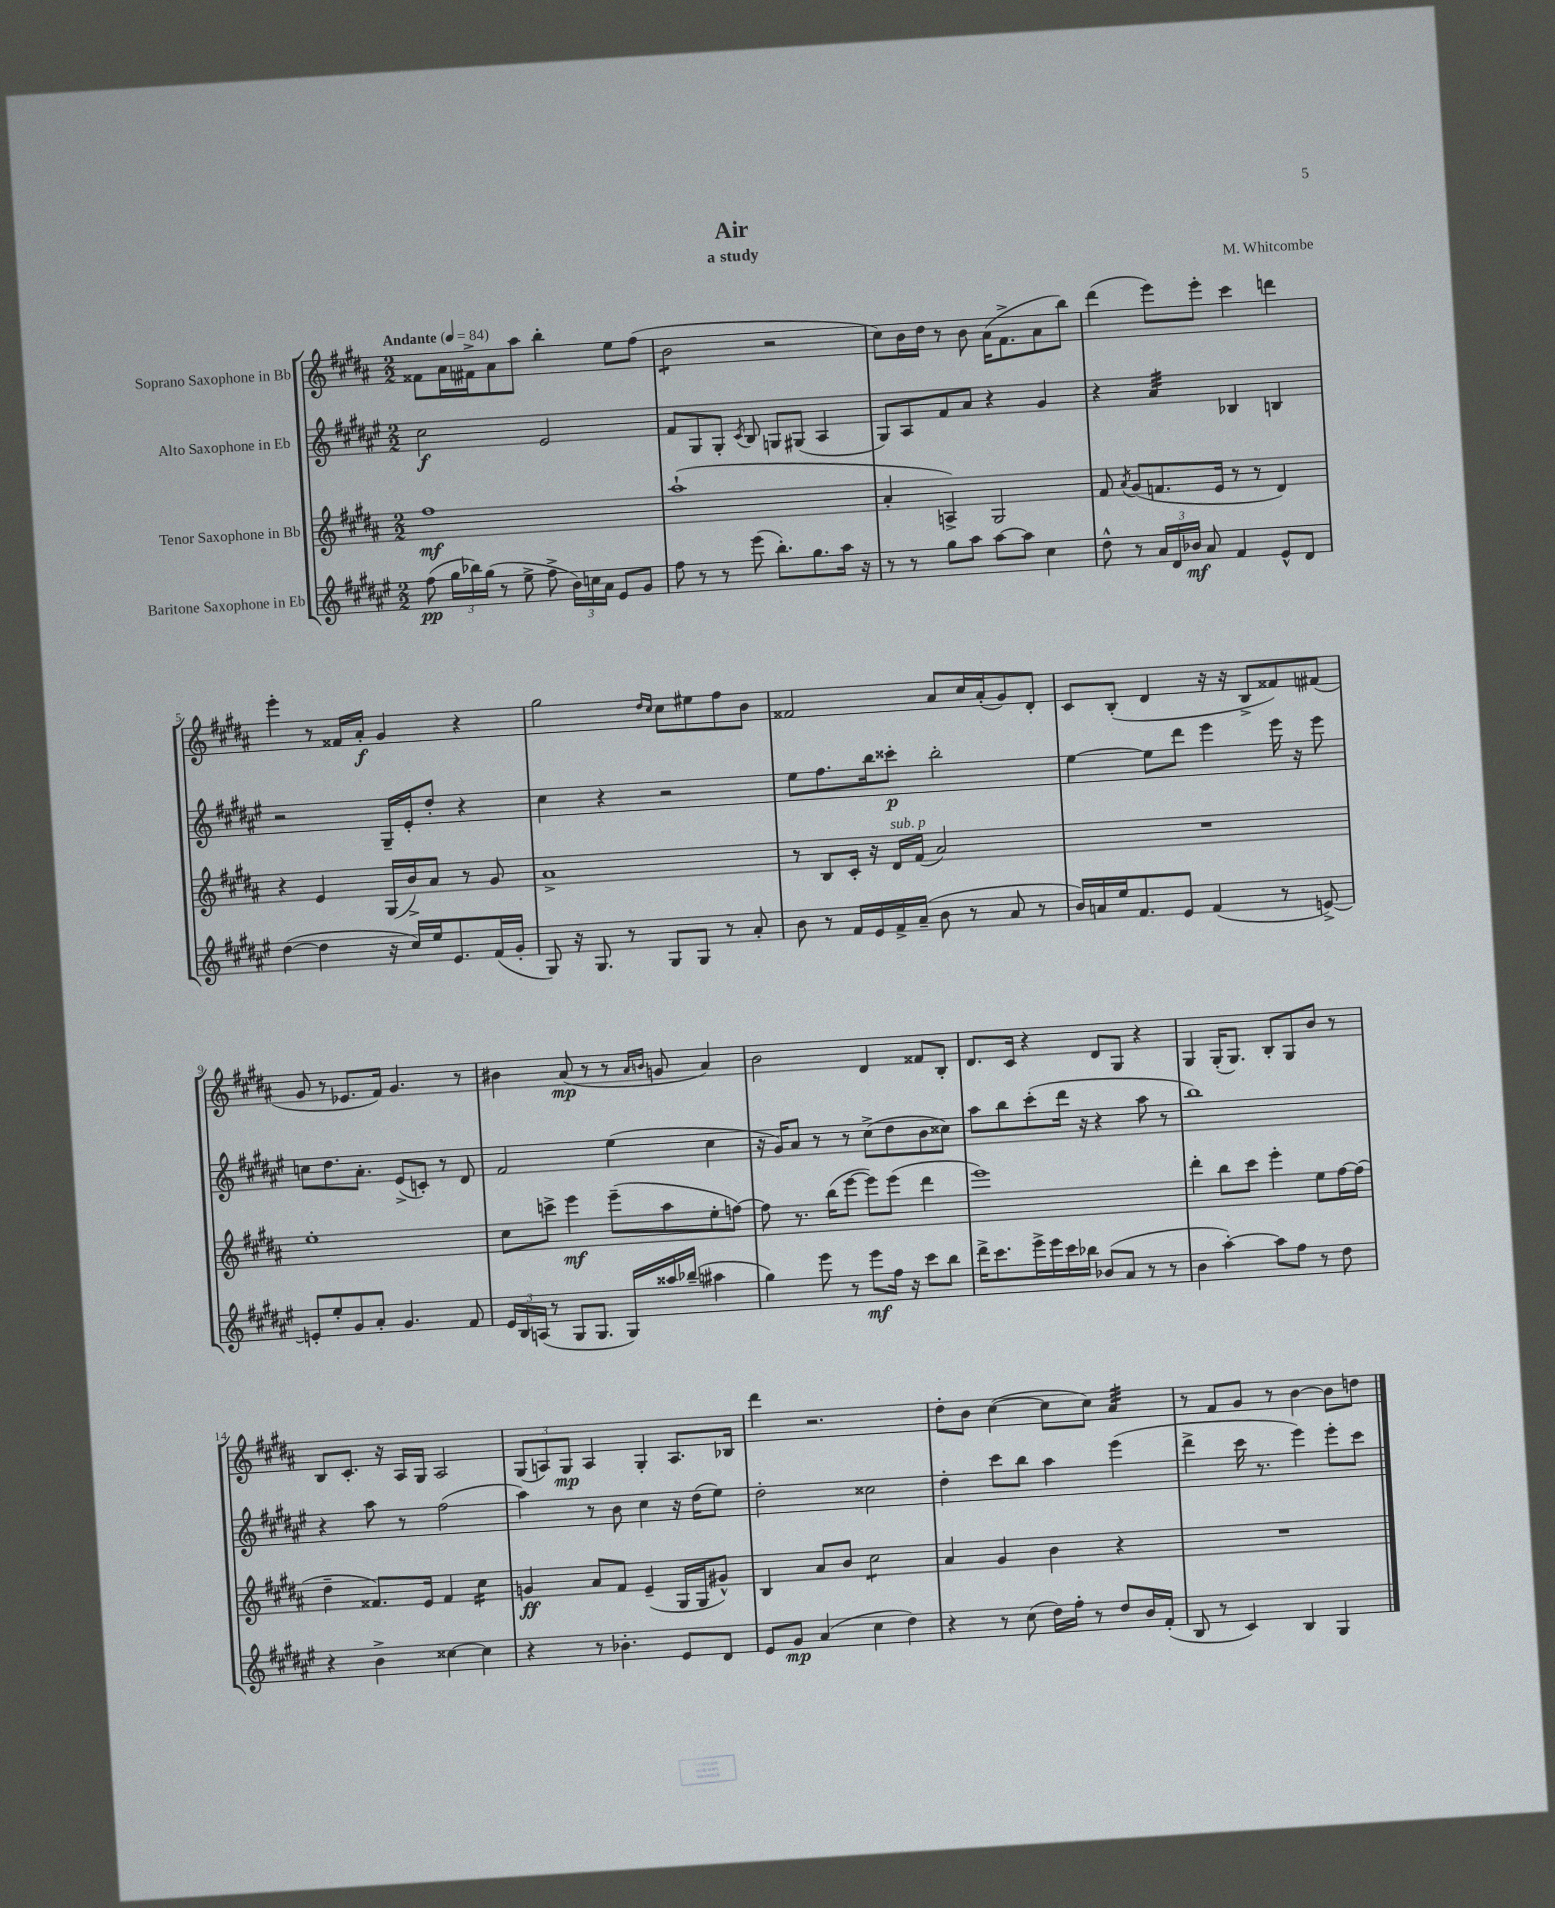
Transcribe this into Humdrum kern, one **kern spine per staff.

**kern	**dynam	**kern	**dynam	**kern	**dynam	**kern	**dynam
*part4	*part4	*part3	*part3	*part2	*part2	*part1	*part1
*staff4	*staff4	*staff3	*staff3	*staff2	*staff2	*staff1	*staff1
*I"Baritone Saxophone in Eb	*	*I"Tenor Saxophone in Bb	*	*I"Alto Saxophone in Eb	*	*I"Soprano Saxophone in Bb	*
*clefG2	*	*clefG2	*	*clefG2	*	*clefG2	*
*k[f#c#g#d#a#e#]	*	*k[f#c#g#d#a#]	*	*k[f#c#g#d#a#e#]	*	*k[f#c#g#d#a#]	*
*M2/2	*	*M2/2	*	*M2/2	*	*M2/2	*
*MM84	*	*MM84	*	*MM84	*	*MM84	*
=1	=1	=1	=1	=1	=1	=1	=1
!	!	!	!	!	!	!LO:TX:a:B:t=Andante	!
(8ff#\	pp	1ff#	mf	2cc#\	f	8f##X\L	.
24gg#\LL	.	.	.	.	.	16a#\L	.
24bb-X\)	.	.	.	.	.	.	.
.	.	.	.	.	.	16f#X^\J	.
(24gg#\JJ	.	.	.	.	.	.	.
8r	.	.	.	.	.	8a#\	.
8ee#^\	.	.	.	.	.	8aa#\J	.
8ff#^\	.	.	.	2e#/	.	4bb'\	.
24b\LL)	.	.	.	.	.	.	.
24ccn\	.	.	.	.	.	.	.
24a#\JJ	.	.	.	.	.	.	.
8e#/L	.	.	.	.	.	8ee\L	.
8g#/J	.	.	.	.	.	(8ff#\J	.
=2	=2	=2	=2	=2	=2	=2	=2
*	*	*	*	*	*	*tremolo	*
8ff#\	.	(1aa#`	.	8f#/L	.	8b\L	.
8r	.	.	.	8G#/	.	8b\	.
8r	.	.	.	8G#'/J	.	8b\	.
.	.	.	.	8qc#/	.	.	.
(8eee#\	.	.	.	8B/	.	8b\J	.
*	*	*	*	*	*	*Xtremolo	*
8.bb'\L)	.	.	.	8Gn/L	.	2r	.
.	.	.	.	(8G#X/J	.	.	.
8.gg#\	.	.	.	.	.	.	.
.	.	.	.	4A#/	.	.	.
16aa#\Jk	.	.	.	.	.	.	.
16r	.	.	.	.	.	.	.
=3	=3	=3	=3	=3	=3	=3	=3
8r	.	4a#'/	.	8G#/L)	.	8cc#\L)	.
8r	.	.	.	8A#/	.	16b\L	.
.	.	.	.	.	.	16dd#\JJ	.
8gg#\L	.	4An^/)	.	8f#/	.	8r	.
8aa#\J	.	.	.	8a#/J	.	8b\	.
[8aa#\L	.	2G#/	.	4r	.	(16a#\KL	.
.	.	.	.	.	.	8.f#^\	.
8aa#\J]	.	.	.	.	.	.	.
4cc#\	.	.	.	4g#/	.	8a#\	.
.	.	.	.	.	.	8bb\J)	.
=4	=4	=4	=4	=4	=4	=4	=4
8dd#^^\	.	8f#/	.	4r	.	(4ddd#\	.
.	.	8qa#/	.	.	.	.	.
8r	.	(8g#/L	.	.	.	.	.
*	*	*	*	*tremolo	*	*	*
24a#/LL	.	8.fn/	.	32a#/LLL	.	8eee\L)	.
.	.	.	.	32a#/	.	.	.
24d#/	.	.	.	.	.	.	.
.	.	.	.	32a#/	.	.	.
24b-X/JJ	mf	.	.	.	.	.	.
.	.	.	.	32a#/	.	.	.
8a#/	.	.	.	32a#/	.	8eee'\J	.
.	.	.	.	32a#/	.	.	.
.	.	16e/Jk	.	32a#/	.	.	.
.	.	.	.	32a#/JJJ	.	.	.
*	*	*	*	*Xtremolo	*	*	*
4f#/	.	8r	.	4B-X/	.	4ccc#\	.
.	.	8r	.	.	.	.	.
8e#^^/L	.	4d#/)	.	4Bn/	.	4dddn\	.
8d#/J	.	.	.	.	.	.	.
!!LO:LB:g=z
=5	=5	=5	=5	=5	=5	=5	=5
([4dd#\	.	4r	.	2r	.	4eee'\	.
4dd#\]	.	4e/	.	.	.	8r	.
.	.	.	.	.	.	16f##X/LL	.
.	.	.	.	.	.	16a#'/JJ	f
16r	.	(16G#/LL	.	16G#~/LL	.	4g#/	.
16cc#/LL)	.	16b^/J)	.	16e#'/J	.	.	.
16ee#/J	.	8a#/J	.	8dd#'/J	.	.	.
8.e#/	.	.	.	.	.	.	.
.	.	8r	.	4r	.	4r	.
(16f#/L	.	8g#/	.	.	.	.	.
16g#'/JJ	.	.	.	.	.	.	.
=6	=6	=6	=6	=6	=6	=6	=6
8G#/)	.	1a#^	.	4cc#\	.	2gg#\	.
16r	.	.	.	.	.	.	.
8.G#/	.	.	.	.	.	.	.
.	.	.	.	4r	.	.	.
8r	.	.	.	.	.	.	.
.	.	.	.	.	.	16qqdd#/LL	.
.	.	.	.	.	.	16qqcc#/JJ	.
8G#/L	.	.	.	2r	.	8cc#\L	.
8G#/J	.	.	.	.	.	8ee#X\	.
8r	.	.	.	.	.	8ff#\	.
8a#'/	.	.	.	.	.	8b\J	.
=7	=7	=7	=7	=7	=7	=7	=7
8b\	.	8r	.	8ee#\L	.	2f##X/	.
8r	.	8B/L	.	8.ff#\	.	.	.
16f#/LL	.	16c#'/Jk	.	.	.	.	.
16e#/	.	16r	.	16bb\k	.	.	.
!	!	!LO:TX:a:i:t=sub. p	!	!	!	!	!
16f#^/	.	16d#/LL	.	8ccc##X'\J	p	.	.
(16a#~/JJ	.	(16f#/JJ	.	.	.	.	.
8b\	.	2a#/)	.	2bb'\	.	8a#/L	.
8r	.	.	.	.	.	16cc#/L	.
.	.	.	.	.	.	(16a#'/J	.
8a#/	.	.	.	.	.	8g#/)	.
8r	.	.	.	.	.	8d#'/J	.
=8	=8	=8	=8	=8	=8	=8	=8
16b/LL)	.	1r	.	[4ee#\	.	8c#/L	.
16an/	.	.	.	.	.	.	.
16ee#/J	.	.	.	.	.	(8B'/J	.
8.f#/	.	.	.	.	.	.	.
.	.	.	.	8ee#\L]	.	4d#/	.
8e#/J	.	.	.	8ddd#\J	.	.	.
(4f#/	.	.	.	4eee#\	.	16r	.
.	.	.	.	.	.	16r	.
.	.	.	.	.	.	8B^/L	.
8r	.	.	.	16eee#\	.	8f##X/)	.
.	.	.	.	16r	.	.	.
[8en^/)	.	.	.	8eee#\	.	(8f#X/J	.
!!LO:LB:g=z
=9	=9	=9	=9	=9	=9	=9	=9
8en'/L]	.	1ee'	.	8ccn\L	.	8g#/	.
8ee#'/	.	.	.	8.dd#\	.	8r	.
8g#/	.	.	.	.	.	8.e-X/L	.
.	.	.	.	8.a#'\J	.	.	.
8a#'/J	.	.	.	.	.	.	.
.	.	.	.	.	.	16f#/Jk)	.
4.g#/	.	.	.	(8e#^/L	.	4.g#/	.
.	.	.	.	8cn'/J)	.	.	.
.	.	.	.	8r	.	.	.
8f#/	.	.	.	8d#/	.	8r	.
=10	=10	=10	=10	=10	=10	=10	=10
24e#/LL	.	8cc#\L	.	2f#/	.	4b#X\	.
24B/	.	.	.	.	.	.	.
(24An/JJ	.	.	.	.	.	.	.
8r	.	8cccn^\J	.	.	.	.	.
8G#/L	.	4eee\	mf	.	.	(8a#/	mp
8.G#/J	.	.	.	.	.	8r	.
.	.	(8eee~\L	.	(4ee#\	.	8r	.
16G#/LL)	.	.	.	.	.	.	.
.	.	.	.	.	.	16qqa#/LL	.
.	.	.	.	.	.	16qqbn/JJ	.
16aa##X/	.	8aa#\	.	.	.	8gn/	.
(16bb-X~/JJ	.	.	.	.	.	.	.
4aa#X\	.	8ee'\	.	4cc#\	.	4a#/)	.
.	.	[8ffn\J)	.	.	.	.	.
=11	=11	=11	=11	=11	=11	=11	=11
4gg#\)	.	8ff\]	.	16r	.	2b\	.
.	.	.	.	16g#/KL)	.	.	.
.	.	8.r	.	8a#/J	.	.	.
8eee#\	.	.	.	8r	.	.	.
.	.	(16bb\KL	.	.	.	.	.
8r	.	[8eee\J	.	8r	.	.	.
8eee#\L	mf	8eee\L])	.	(8cc#^\L	.	4d#/	.
16ff#\Jk	.	(8eee\J	.	8dd#\	.	.	.
16r	.	.	.	.	.	.	.
8ccc#\L	.	4ddd#\	.	8b\	.	8f##X/L	.
8bb\J	.	.	.	8cc##X\J)	.	8B'/J	.
=12	=12	=12	=12	=12	=12	=12	=12
16ddd#^\KL	.	1eee)	.	8aa#\L	.	8.d#/L	.
8.ccc#\	.	.	.	.	.	.	.
.	.	.	.	8bb\	.	.	.
.	.	.	.	.	.	16c#/Jk	.
16eee#^\L	.	.	.	(8ccc#'\	.	4r	.
16eee#\	.	.	.	.	.	.	.
16ccc#\	.	.	.	16ddd#\Jk	.	.	.
16bb-X\JJ	.	.	.	16r	.	.	.
(8b-X/L	.	.	.	4r	.	8d#/L	.
8a#/J	.	.	.	.	.	8G#/J	.
8r	.	.	.	8aa#\	.	4r	.
8r	.	.	.	8r	.	.	.
=13	=13	=13	=13	=13	=13	=13	=13
4b\	.	4ddd#'\	.	1bb)	.	4G#/	.
[4aa#'\)	.	8bb\L	.	.	.	(16G#'/KL	.
.	.	.	.	.	.	8.G#/J)	.
.	.	8ccc#\J	.	.	.	.	.
8aa#\L]	.	4eee'\	.	.	.	8B'/L	.
8ff#\J	.	.	.	.	.	8G#/	.
8r	.	8ee\L	.	.	.	8b/J	.
8dd#\	.	[16ff#\L	.	.	.	8r	.
.	.	(16ff#\JJ]	.	.	.	.	.
!!LO:LB:g=z
=14	=14	=14	=14	=14	=14	=14	=14
4r	.	4dd#~\	.	4r	.	8B/L	.
.	.	.	.	.	.	8.c#'/J	.
4b^\	.	8.f##X/L)	.	8aa#\	.	.	.
.	.	.	.	.	.	16r	.
.	.	.	.	8r	.	16A#/LL	.
.	.	16e/Jk	.	.	.	16G#/JJ	.
[4cc##X\	.	4f##/	.	(2ff#\	.	2A#/	.
*	*	*tremolo	*	*	*	*	*
4cc##\]	.	16cc#\LL	.	.	.	.	.
.	.	16cc#\	.	.	.	.	.
.	.	16cc#\	.	.	.	.	.
.	.	16cc#\JJ	.	.	.	.	.
*	*	*Xtremolo	*	*	*	*	*
=15	=15	=15	=15	=15	=15	=15	=15
4r	.	4gn/	ff	4aa#\)	.	(12G#/L	.
.	.	.	.	.	.	12An/)	.
.	.	.	.	.	.	12G#/J	mp
8r	.	8a#/L	.	8r	.	4A/	.
4.b-X'\	.	8f#/J	.	8b\	.	.	.
.	.	(4e~/	.	4cc#\	.	4G#'/	.
8e#/L	.	16G#/LL	.	16r	.	8.A/L	.
.	.	16G#/J	.	(16dd#\KL	.	.	.
8d#/J	.	8g#X^^/J)	.	8ee#\J)	.	.	.
.	.	.	.	.	.	16B-X/Jk	.
=16	=16	=16	=16	=16	=16	=16	=16
8e#/L	.	4B/	.	2dd#'\	.	4ddd#\	.
8g#/J	mp	.	.	.	.	.	.
(4a#/	.	8a#/L	.	.	.	2.r	.
.	.	8b/J	.	.	.	.	.
*	*	*tremolo	*	*	*	*	*
4cc#\	.	8cc#\L	.	2cc##X\	.	.	.
.	.	8cc#\	.	.	.	.	.
4dd#\)	.	8cc#\	.	.	.	.	.
.	.	8cc#\J	.	.	.	.	.
*	*	*Xtremolo	*	*	*	*	*
=17	=17	=17	=17	=17	=17	=17	=17
4r	.	4a#/	.	4dd#'\	.	8dd#'\L	.
.	.	.	.	.	.	8b\J	.
8r	.	4g#/	.	8ccc#\L	.	([4cc#\	.
(8cc#\	.	.	.	8bb\J	.	.	.
16dd#\LL)	.	4b\	.	4aa#\	.	8cc#\L]	.
16ff#'\JJ	.	.	.	.	.	.	.
8r	.	.	.	.	.	8cc#\J)	.
*	*	*	*	*	*	*tremolo	*
8dd#/L	.	4r	.	(4eee#\	.	32a#/LLL	.
.	.	.	.	.	.	32a#/	.
.	.	.	.	.	.	32a#/	.
.	.	.	.	.	.	32a#/	.
16b/L	.	.	.	.	.	32a#/	.
.	.	.	.	.	.	32a#/	.
(16f#'/JJ	.	.	.	.	.	32a#/	.
.	.	.	.	.	.	32a#/JJJ	.
*	*	*	*	*	*	*Xtremolo	*
=18	=18	=18	=18	=18	=18	=18	=18
8B/	.	1r	.	4ddd#^\	.	8r	.
8r	.	.	.	.	.	8f#/L	.
4c#/)	.	.	.	16ccc#\	.	8g#/J	.
.	.	.	.	8.r	.	.	.
.	.	.	.	.	.	8r	.
4B/	.	.	.	4eee#\)	.	[4b\	.
4G#/	.	.	.	8eee#'\L	.	8b\L]	.
.	.	.	.	8ccc#\J	.	8ddn\J	.
==	==	==	==	==	==	==	==
*-	*-	*-	*-	*-	*-	*-	*-
